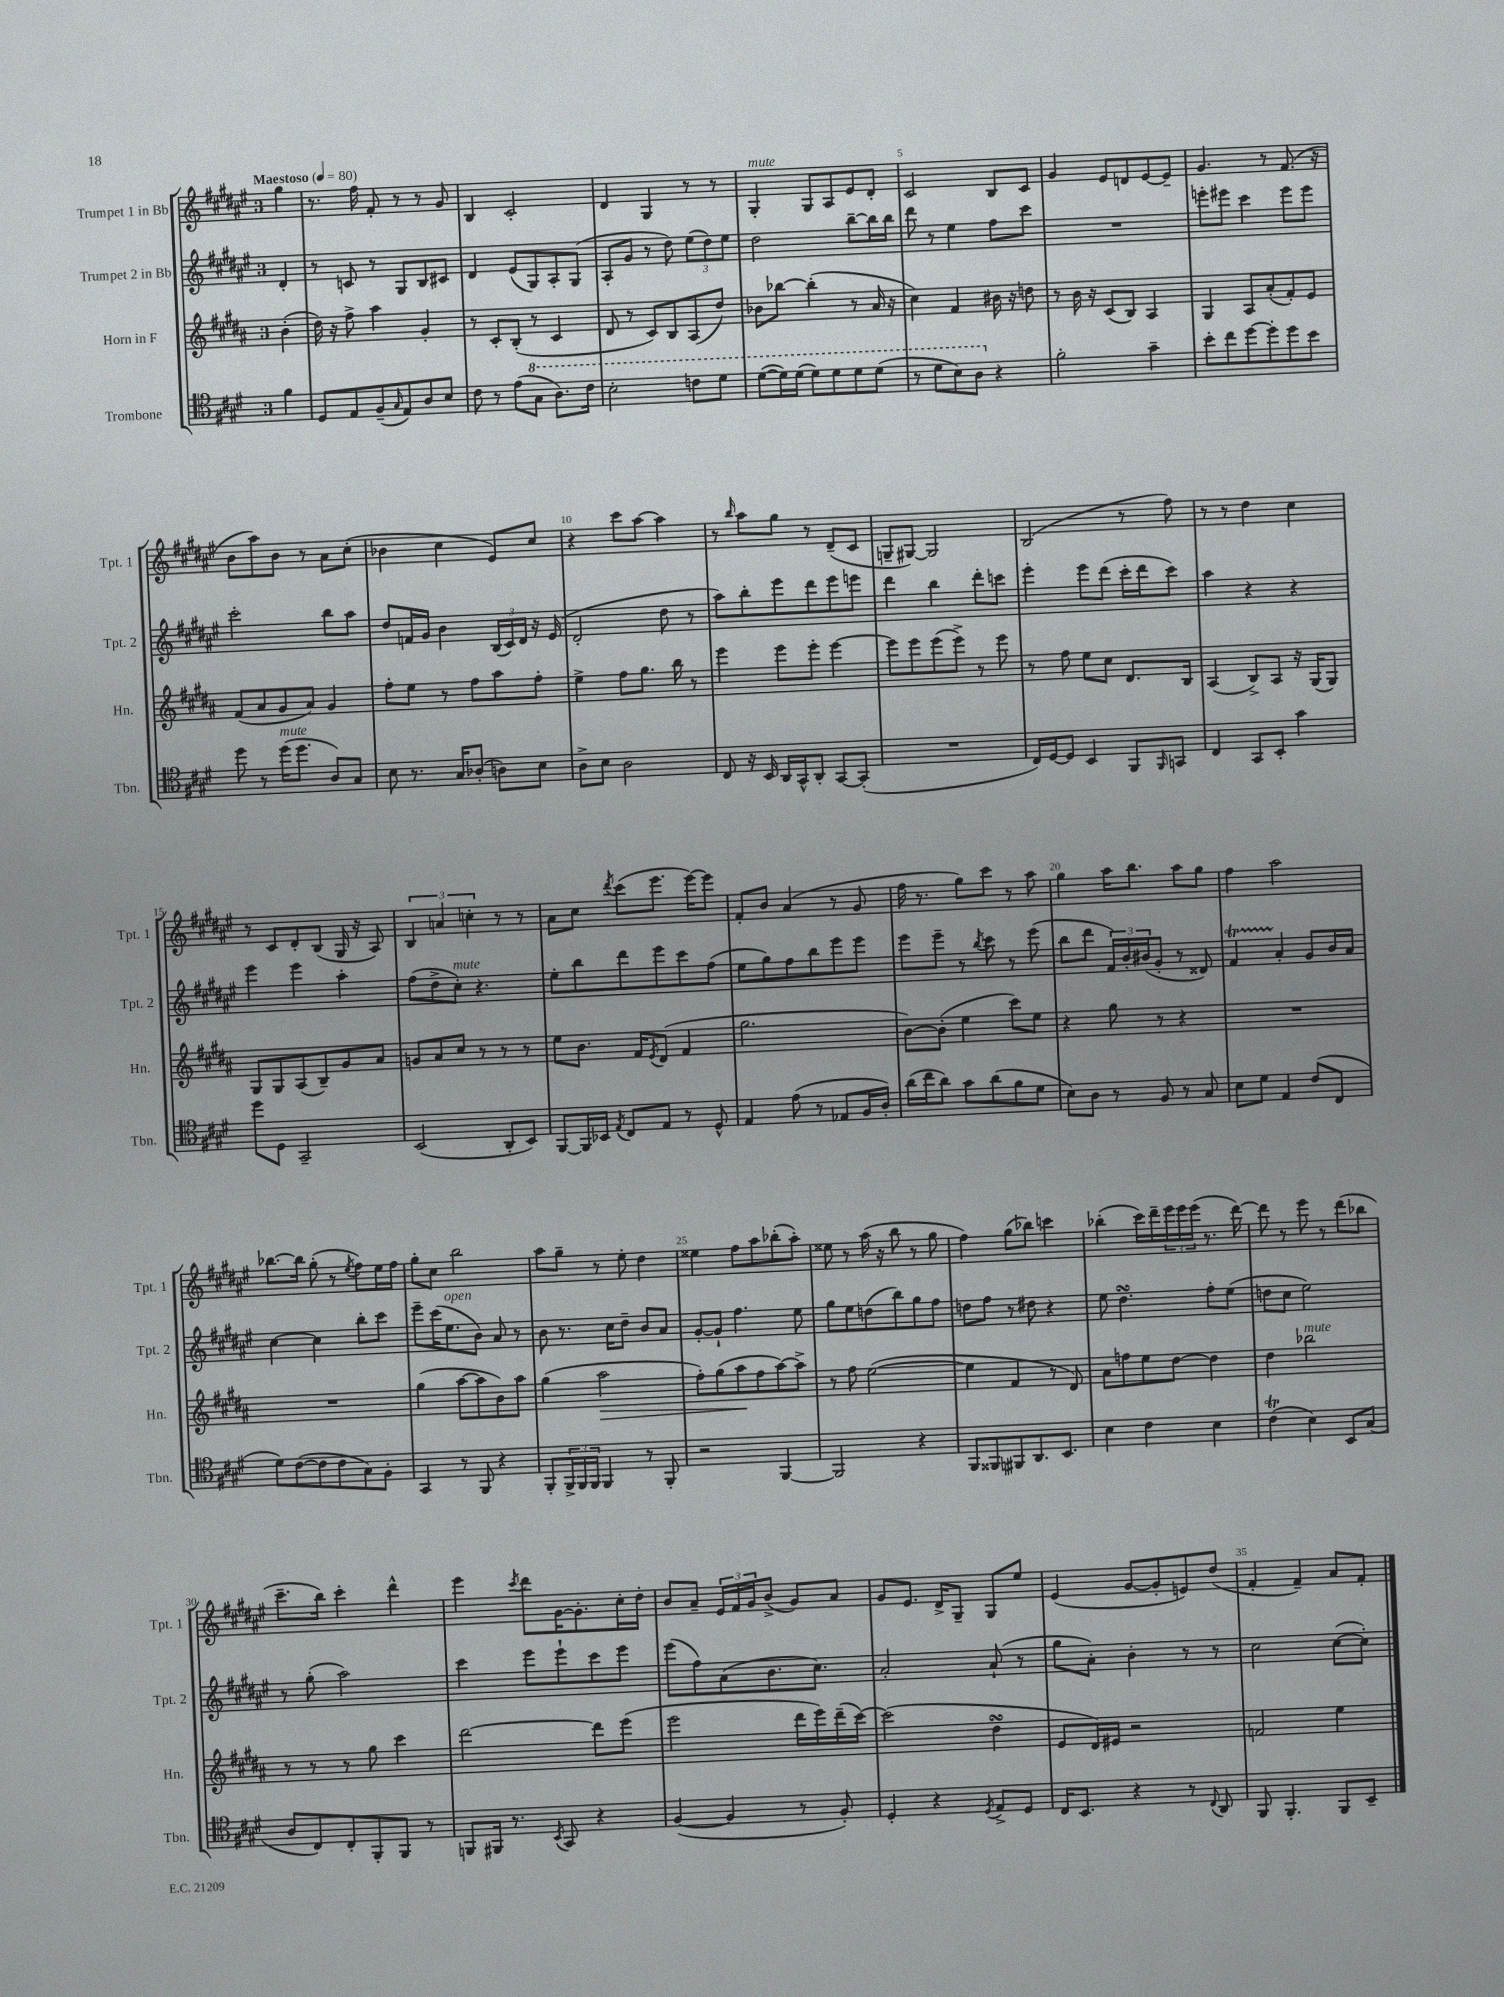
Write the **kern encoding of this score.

**kern	**kern	**dynam	**kern	**kern
*part4	*part3	*part3	*part2	*part1
*staff4	*staff3	*staff3	*staff2	*staff1
*I"Trombone	*I"Horn in F	*	*I"Trumpet 2 in Bb	*I"Trumpet 1 in Bb
*I'Tbn.	*I'Hn.	*	*I'Tpt. 2	*I'Tpt. 1
*clefC4	*clefG2	*	*clefG2	*clefG2
*k[f#c#g#d#]	*k[f#c#g#d#a#]	*	*k[f#c#g#d#a#e#]	*k[f#c#g#d#a#e#]
*M3/4	*M3/4	*	*M3/4	*M3/4
*MM80	*MM80	*	*MM80	*MM80
=	=	=	=	=
!	!	!	!	!LO:TX:a:B:t=Maestoso
4f#\	(4b'\	.	4d#'/	4gg#\
=1	=1	=1	=1	=1
8D#/L	16dd#\)	.	8r	8.r
.	16r	.	.	.
8E/	8ff#^\	.	8cn/	.
.	.	.	.	16ff#\
(8F#~/	4aa#\	.	8r	8f#'/
16qqG#/	.	.	.	.
8E/)	.	.	8G#/L	8r
8A/	4g#'/	.	8B/	8r
8B/J	.	.	8c#X/J	8g#/
=2	=2	=2	=2	=2
8c#\	8r	.	4d#/	4B/
8r	8c#'/L	.	.	.
(8e\L	(8B'/J	.	(8e#/L	2c#'/
*8va	*	*	*	*
8g#\J	8r	.	8G#/)	.
8.a\L)	4c#/	.	8A#'/	.
.	.	.	(8G#/J	.
16cc#\Jk	.	.	.	.
=3	=3	=3	=3	=3
2b'\	8d#/	.	8A#'/L	4d#/
.	8r	.	8g#/J	.
.	8c#/L)	.	8r	4G#/
.	8B/	.	8dd#\)	.
8ccn\L	(8A#/	.	(12ee#\L	8r
.	.	.	12dd#\)	.
8dd#\J	8dd#/J)	.	.	8r
.	.	.	12ee#\J	.
=4	=4	=4	=4	=4
!	!	!	!	!LO:TX:a:i:t=mute
([8dd#\L	8b-X\L	.	2dd#\	4G#'/
16dd#\L])	[8bb-X\J	.	.	.
(16dd#\JJ	.	.	.	.
8dd#\L)	(4bb-'\]	.	.	8G#/L
8dd#\	.	.	.	8A#/
8dd#\	8r	.	[8bb~\L	8e#/
(8dd#\J	16a#/	.	16bb\L]	8d#'/J
.	16r	.	16bb\JJ	.
=5	=5	=5	=5	=5
8r	4cc#\)	.	8ddd#\	2c#/
8dd#\L	.	.	8r	.
8b\)	4f#/	.	4ee#\	.
8a\J	.	.	.	.
*X8va	*	*	*	*
4r	16b#X\	.	8ff#\L	8B/L
.	16r	.	.	.
.	8ddn\	.	8ccc#\J	8c#/J
=6	=6	=6	=6	=6
2f#'\	8r	.	2.r	4g#/
.	16b\	.	.	.
.	16r	.	.	.
.	(8c#/L	.	.	8e#/L
.	8B/J)	.	.	8dn/
4g#~\	4A#/	.	.	[8e#/
.	.	.	.	8e#~/J]
=7	=7	=7	=7	=7
8b'\L	4G#/	.	8eeen'\L	4.g#/
8cc#\	.	.	8eee#X\J	.
[8dd#\	8A#/L	.	4ccc#\	.
8dd#'\]	(8a#'/	.	.	8r
8dd#\	8f#'/)	.	8eee#\L	(8.f#/
8b\J	8e/J	.	8eee#\J	.
.	.	.	.	16r
!!LO:LB:g=z
=8	=8	=8	=8	=8
8dd#\	(8f#/L	.	2ccc#'\	8b\L
8r	8a#/	.	.	8aa#\)
!LO:TX:a:i:t=mute	!	!	!	!
(16dd#\KL	8g#/	.	.	8b\J
8.dd#\J	.	.	.	.
.	8a#/J)	.	.	8r
8A/L)	4g#/	.	8bb\L	8a#\L
8G#/J	.	.	8aa#\J	(8cc#'\J
=9	=9	=9	=9	=9
8B\	8ff#'\L	.	8dd#/L	4b-X\
8.r	8ee\J	.	16fn/L	.
.	.	.	16g#/JJ	.
.	8r	.	4b\	4cc#\
16G#/KL	.	.	.	.
(8A-X'/J	8ff#\L	.	.	.
8An\L)	8aa#\	.	(24B/LL	8e#/L)
.	.	.	24c#/)	.
.	.	.	24d#/JJ	.
8B\J	8ff#'\J	.	16r	8cc#/J
.	.	.	(16e#/	.
=10	=10	=10	=10	=10
8A^\L	4ee^\	.	2d#'/	4r
8B\J	.	.	.	.
2A\	8ff#\L	.	.	8ccc#\L
.	8.gg#\J	.	.	[8aa#\J
.	.	.	8dd#\	4aa#\]
.	16bb\	.	.	.
.	8r	.	8r	.
=11	=11	=11	=11	=11
8C#/	4eee\	.	8aa#\L)	8r
.	.	.	.	16qqbb/
16r	.	.	8bb'\	8aa#\L
16BB/	.	.	.	.
16AA/LL	8eee\L	.	8eee#\	8gg#\J
16GG#^^/J	.	.	.	.
8AA'/J	8eee'\J	.	8ddd#\	8r
[8GG#/L	[4eee\	.	8eee#\	(8d#~/L
(8GG#'/J]	.	.	8eeen\J	8c#/J
=12	=12	=12	=12	=12
2.r	8eee\L]	.	4ddd#\	8Gn~/L
.	8eee\	.	.	[8G#X/J)
.	(8eee\	.	4bb\	2G#/]
.	8eee^\J)	.	.	.
.	8r	.	8ddd#'\L	.
.	8eee\	.	8cccn\J	.
=13	=13	=13	=13	=13
16C#/LL)	8r	.	4eee#'\	(2B/
[16D#/J	.	.	.	.
8D#/J]	8ff#\	.	.	.
4BB/	8ee\L	.	8eee#\L	.
.	8cc#\J	.	(8ddd#\J	.
8FF#/L	8.d#/L	.	16ccc#'\LL	8r
.	.	.	16ddd#\J	.
16qqFF#/	.	.	.	.
8GGn/J	.	.	8ccc#\J)	8ff#\)
.	16B/Jk	.	.	.
=14	=14	=14	=14	=14
4C#/	(4A#/	.	4aa#\	8r
.	.	.	.	8r
8GG#/L	8B^/L)	.	4r	4dd#\
8BB'/J	8A#/J	.	.	.
4g#\	16r	.	4r	4cc#\
.	(16G#/KL	.	.	.
.	8G#/J)	.	.	.
!!LO:LB:g=z
=15	=15	=15	=15	=15
8dd#\L	8G#/L	.	4eee#\	8r
8D#\J	8G#/	.	.	8c#/L
2GG#~/	(8A#/	.	4eee#\	8d#'/
.	8B~/)	.	.	(8B/J
.	8g#/	.	4aa#'\	16G#/
.	.	.	.	16r
.	8a#/J	.	.	8A#/)
=16	=16	=16	=16	=16
(2BB/	8gn/L	.	(8ff#\L	6B/
.	8a#/	.	8dd#^\	.
.	.	.	.	6an/
!	!	!	!LO:TX:a:i:t=mute	!
.	8cc#/J	.	8cc#'\J)	.
.	.	.	.	6ccn'\
.	8r	.	4.r	.
8AA'/L	8r	.	.	8r
8BB/J)	8r	.	.	8r
=17	=17	=17	=17	=17
[8FF#/L	8ee\L	.	8ee#'\L	8a#\L
16FF#/L]	8.b\J	.	8bb\	8cc#\J
16BB-X/JJ	.	.	.	.
8qE/	.	.	.	8qddd#/
8C#/L	.	.	8ddd#\	(8ccc#\L
.	16f#/KL	.	.	.
.	8qe/	.	.	.
8E/J	(8d#/J	.	8eee#\	8.eee#\J
8r	4f#/	.	8ccc#\	.
.	.	.	.	[16eee#\KL)
8D#^^/	.	.	(8ff#\J	8eee#\J]
=18	=18	=18	=18	=18
4E/	2.gg#\	.	8ee#\L	8f#'/L
.	.	.	8gg#\)	8b/J
(8e\	.	.	8ff#\	(4a#/
8r	.	.	8bb\	.
8E-X/L	.	.	8eee#\	8r
16F#/L	.	.	8eee#\J	8g#/
16A'/JJ)	.	.	.	.
=19	=19	=19	=19	=19
(16a\LL	[8b\L)	.	8eee#\L	16ff#\
16cc#\J	.	.	.	8.r
8a\J)	(8b'\J]	.	8eee#~\J	.
8g#\L	4ee\	.	8r	8gg#\L)
.	.	.	8qbb/	.
(8a\	.	.	8ccc#\	8ccc#\J
8f#\	8ccc#\L)	.	8r	8r
8d#\J	8ee\J	.	(8eee#\	8aa#\
=20	=20	=20	=20	=20
8B\L)	4r	.	8bb\L	4gg#\
8A\J	.	.	8ddd#\J	.
8r	8gg#\	.	24f#/LL)	16aa#\KL
.	.	.	24b'/	.
.	.	.	.	8.bb\J
.	.	.	(24b#X/J	.
8F#/	8r	.	8g#'/J	.
8r	4r	.	8r	8aa#\L
8G#/	.	.	8d##X/)	8gg#\J
=21	=21	=21	=21	=21
8B\L	2.r	.	4f#T/	4ff#\
8d#\J	.	.	.	.
4E/	.	.	4a#'/	2aa#\
(8c#/L	.	.	8g#/L	.
8C#/J	.	.	16b/L	.
.	.	.	16a#/JJ	.
!!LO:LB:g=z
=22	=22	=22	=22	=22
8d#\L)	2.r	.	[4cc#\	[8.bb-X\L
([8c#\	.	.	.	.
.	.	.	.	16bb-\Jk]
8c#\]	.	.	4cc#\]	(8gg#'\
8c#\	.	.	.	8r
.	.	.	.	8qee#/
8G#\)	.	.	8bb'\L	8ff#\L)
8F#'\J	.	.	8ccc#\J	16ee#\L
.	.	.	.	16ff#\JJ
=23	=23	=23	=23	=23
4GG#/	(4gg#\	.	8eee#~\L	8gg#'\L
.	.	.	(16ccc#\K	8cc#\J
!	!	!	!LO:TX:a:i:t=open	!
.	.	.	8.ee#\	.
8r	[8aa#\L	.	.	2bb\
8FF#/	8aa#\]	.	8b\J)	.
4r	8b\)	.	8a#/	.
.	8aa#\J	.	8r	.
=24	=24	=24	=24	=24
8FF#'/L	(4gg#\	.	8b\	8aa#\L
24FF#^/L	.	.	8.r	8gg#~\J
24FF#/	.	.	.	.
24FF#/JJ	.	.	.	.
!	!	!LO:HP:b	!	!
4FF#/	2aa#\	>	.	8r
.	.	.	16cc#\KL	.
.	.	.	8dd#~\J	8ee#'\
8r	.	.	8b/L	4dd#\
8FF#'/	.	.	8a#/J	.
=25	=25	=25	=25	=25
2r	8ff#'\L)	.	[8g#'/L	4ee##X\
.	(8gg#\	.	8g#`/J]	.
.	8aa#\	.	4.ff#\	8ff#\L
.	8ff#\	]	.	8aa#\
[4FF#/	[8aa#\)	.	.	(8bb-X'\
.	8aa#^\J]	.	8ee#\	8aa#'\J)
=26	=26	=26	=26	=26
2FF#/]	8r	.	8gg#\L	8ee##X\
.	8ff#\	.	8ee#\	8r
.	([2ee\	.	(8ddn\	(16aa#\
.	.	.	.	16r
.	.	.	8bb\)	8bb\
4r	.	.	8gg#\	8r
.	.	.	8ff#\J	8gg#\
=27	=27	=27	=27	=27
8FF#/L	4ee\]	.	8ddn\L	4ff#\)
8FF##X/	.	.	8ff#\J	.
8FF#X/	4f#/	.	8r	(8gg#\L
8.AA/	.	.	8dd#X\	8bb-X\J)
.	8r	.	4r	4cccn\
8.BB/J	.	.	.	.
.	8d#/)	.	.	.
=28	=28	=28	=28	=28
4B\	8a#\L	.	8ee#\	(4bb-X'\
.	8ffn\	.	4.dd#sSSS\	.
4c#\	8ee\	.	.	16ccc#\LL)
.	.	.	.	16ddd#~\
.	[8dd#\J	.	.	24eee#\
.	.	.	.	24eee#\
.	.	.	.	(24eee#\JJ
4B\	4dd#\]	.	8ff#'\L	8.r
.	.	.	(8ee#\J	.
.	.	.	.	[16ddd#\)
=29	=29	=29	=29	=29
(4c#T\	4dd#\	.	8ddn\L	8ddd#\]
.	.	.	8cc#\J	8r
!	!LO:TX:a:i:t=mute	!	!	!
4B\)	2bb-X\	.	2ee#\)	8eee#\
.	.	.	.	8r
8BB/L	.	.	.	(8ddd#\L
(8G#/J	.	.	.	8bb-X\J
!!LO:LB:g=z
=30	=30	=30	=30	=30
8A/L	8r	.	8r	8.ccc#~\L
8C#/)	8r	.	(8gg#'\	.
.	.	.	.	16bb\Jk)
8C#'/	8r	.	2aa#\)	4ccc#'\
8FF#'/	8gg#\	.	.	.
8FF#/J	4ccc#\	.	.	4ddd#^^\
8r	.	.	.	.
=31	=31	=31	=31	=31
8FFn/L	[2ddd#\	.	4ccc#\	4eee#\
16FF#X/Jk	.	.	.	.
8.r	.	.	.	.
.	.	.	.	8qccc#/
.	.	.	8eee#\L	8ddd#\L
8qBB/	.	.	.	.
8GG#/	.	.	8eee#`\	[16g#\K
.	.	.	.	8.g#'\]
4r	8ddd#\L]	.	8ccc#\	.
.	(8eee\J	.	8eee#\J	16cc#'\L
.	.	.	.	16dd#'\JJ
=32	=32	=32	=32	=32
([4F#/	2eee\	.	(8eee#\L	8b/L
.	.	.	8ff#\)	8a#~/J
4F#/]	.	.	(8a#\	24e#/LL
.	.	.	.	24f#/
.	.	.	.	24g#/J
.	.	.	8.b\	(8b^/J
8r	16ddd#\LL	.	.	8g#/L)
.	16eee\)	.	8.cc#\J)	.
8F#'/)	(16ddd#~\	.	.	8a#/J
.	[16ccc#\JJ)	.	.	.
=33	=33	=33	=33	=33
4D#'/	(2ccc#\]	.	2a#'/	8g#/L
.	.	.	.	8.e#/J
4r	.	.	.	.
.	.	.	.	16d#^/KL
.	.	.	.	8G#~/J
8qD#/	.	.	.	.
8E^/L	4dd#sSsS\	.	(8a#`/	8G#/L
8D#/J	.	.	8r	8ee#/J
=34	=34	=34	=34	=34
16C#/KL	8e/L	.	8gg#\L	(4e#/
8.BB/J	.	.	.	.
.	16d#/L)	.	8a#'\J)	.
.	16e#X/JJ	.	.	.
4r	2r	.	4b'\	[8g#/L
.	.	.	.	8g#'/]
8r	.	.	8r	8en/)
8qqC#/	.	.	.	.
8AA/	.	.	8r	(8dd#/J
=35	=35	=35	=35	=35
8FF#/	2fn/	.	2cc#\	4f#'/
4.FF#'/	.	.	.	.
.	.	.	.	4f#~/)
8FF#/L	4ee\	.	([8cc#\L	8a#/L
8BB~/J	.	.	8cc#'\J])	8f#'/J
==	==	==	==	==
*-	*-	*-	*-	*-
